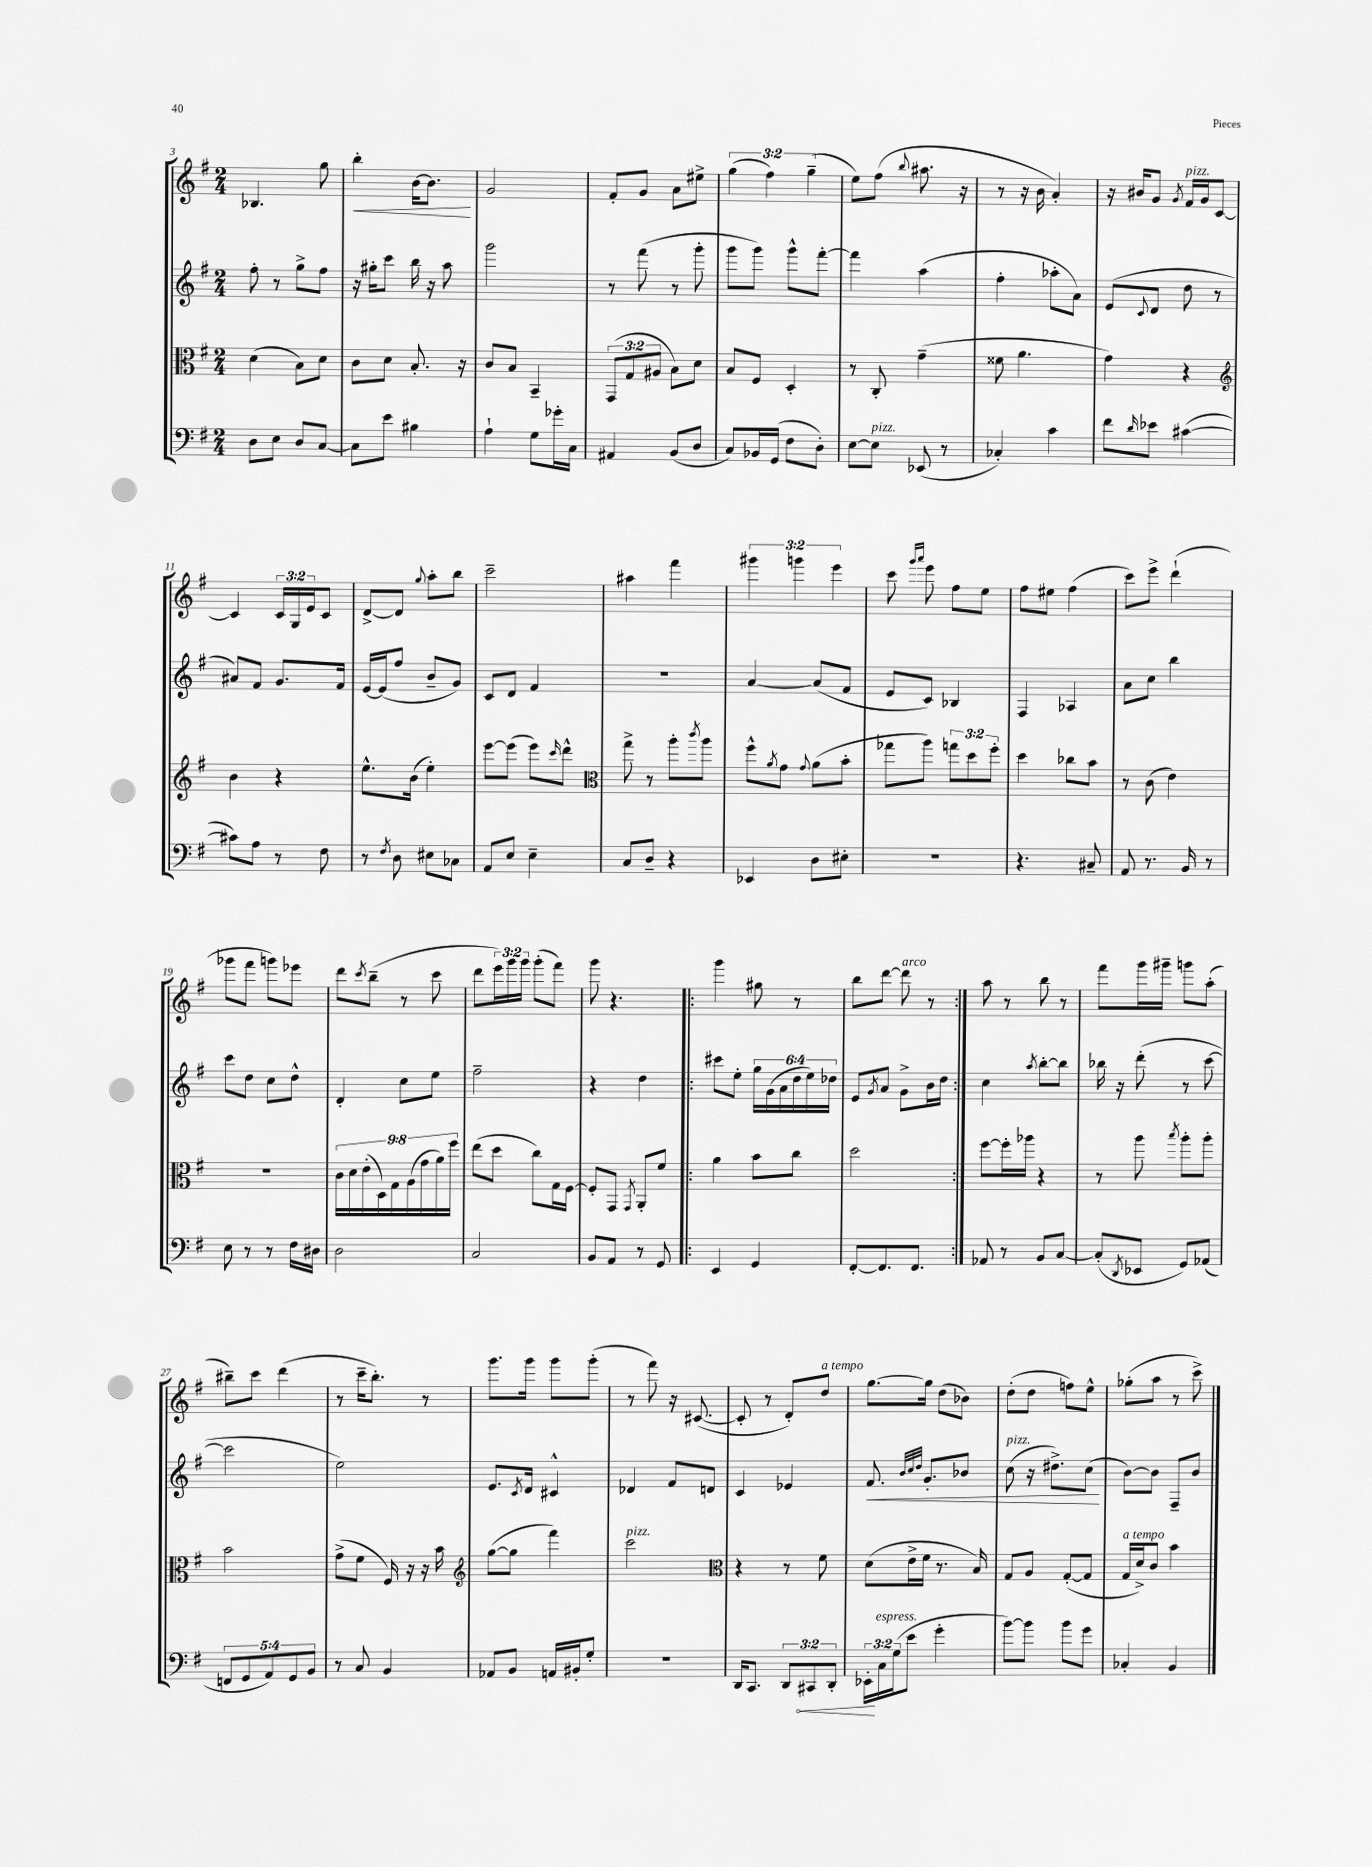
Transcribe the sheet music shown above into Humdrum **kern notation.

**kern	**kern	**kern	**kern
*staff4	*staff3	*staff2	*staff1
*clefF4	*clefC3	*clefG2	*clefG2
*k[f#]	*k[f#]	*k[f#]	*k[f#]
*M2/4	*M2/4	*M2/4	*M2/4
8D\L	(4d\	8ff#'\	4.B-/
8E\J	.	8r	.
8D/L	8B\L)	8gg^\L	.
[8C/J	8d\J	8ff#\J	8gg\
=	=	=	=
8C\]L	8c\L	16r	4bb'\
.	.	16gg#'\LK	.
8e\J	8d\J	8ccc\J	.
4B#\	8.B'/	16bb\	[16b\LK
.	.	16r	8.b\]J
.	.	8aa\	.
.	16r	.	.
=	=	=	=
4A`\	8c/L	2ggg\	2g/
.	8B/J	.	.
8G\L	4BB~/	.	.
16g-'\L	.	.	.
16C\JJ	.	.	.
=	=	=	=
4AA#/	(12GG/L	8r	8f#'/L
.	12G/	.	.
.	.	(8fff#\	8g/J
.	12A#/J	.	.
(8BB/L	8B\L)	8r	8a\L
8D/J	8d\J	8ggg'\	8ee#^\J
=	=	=	=
8C/L)	8B/L	8ggg\L	(6gg\
16BB-/L	8F#/J	8ggg\J)	.
.	.	.	6ff#\)
(16GG/JJ	.	.	.
8F#\L	4D'/	8ggg^^\L	.
.	.	.	(6gg~\
8D'\J)	.	[8fff#'\J	.
=	=	=	=
[8E\L	8r	4fff#\]	8ee\L)
8E\]J	8C'/	.	(8ff#\J
.	.	.	8qqbb/
(8EE-/	(4g~\	(4aa\	8.aa#\
8r	.	.	.
.	.	.	16r
=	=	=	=
4C-'/)	8f##\	4ff#'\	8r
.	4.a\	.	16r
.	.	.	16b\
4c\	.	8aa-'\L	4a'/)
.	.	8a\J)	.
=	=	=	=
8f#\L	4g\)	(8e/L	16r
.	.	.	16b#/LK
16qqd/	.	8qqc/	.
8e-\J	.	8d/J	8g/J
.	.	.	8qg/
([4c#\	4r	8dd\	16f#/LL
.	.	.	16g/J
.	.	8r	[8c/J
=	=	=	=
*	*clefG2	*	*
8c#\]L)	4b\	8a#/L)	4c/]
8A\J	.	8f#/J	.
8r	4r	8.g/L	24c/LL
.	.	.	24G/
.	.	.	24e/J
8F#\	.	.	8c/J
.	.	16f#/Jk	.
=	=	=	=
8r	8.ee^^\L	[16e/LL	[8d^/L
.	.	(16e/]J	.
8qF#/	.	.	.
8D\	.	8ff#/J	8d/]J
.	(16b\Jk	.	.
.	.	.	8qqgg/
8E#\L	4ee'\)	8b~/L	8aa'\L
8C-\J	.	8g/J)	8bb\J
=	=	=	=
8AA/L	[8eee\L	8c/L	2ccc~\
8E/J	(8eee\]J	8d/J	.
4E~\	8eee\L)	4f#/	.
.	16qqccc/	.	.
.	8ddd^^\J	.	.
=	=	=	=
*	*clefC3	*	*
8C/L	8gg^\	2r	4aa#\
8D~/J	8r	.	.
4r	8aa'\L	.	4fff#\
.	8qccc/	.	.
.	8aa\J	.	.
=	=	=	=
4EE-/	8ff#^^\L	[4a/	6ggg#\
.	8qa/	.	.
.	8g\J	.	.
.	.	.	6ggg\
.	8qqg/	.	.
8D\L	(8a\L	(8a/]L	.
.	.	.	6eee\
8E#'\J	8b'\J	8f#/J	.
=	=	=	=
2r	8gg-\L	8e/L	8ccc\
.	.	.	16qqggg/LL
.	.	.	16qqaaa/JJ
.	8aa\J)	8c/J)	8eee\
.	12gg\L	4B-/	8ff#\L
.	12dd\	.	.
.	.	.	8ee\J
.	12ff#'\J	.	.
=	=	=	=
4.r	4dd\	4F#/	8ff#\L
.	.	.	8ee#\J
.	8cc-\L	4A-/	(4ff#\
8C#~/	8b\J	.	.
=	=	=	=
8AA/	8r	8a\L	8ccc\L)
8.r	(8c\	8cc\J	8eee^\J
.	4e\)	4bb\	(4ddd`\
16BB/	.	.	.
8r	.	.	.
=	=	=	=
8E\	2r	8ccc\L	8ggg-\L
8r	.	8dd\J	8fff#\J
8r	.	8cc\L	8ggg\L)
16F#\LL	.	8dd^^\J	8eee-\J
16D#\JJ	.	.	.
=	=	=	=
2D\	18c\LL	4d'/	8ddd\L
.	18d\	.	.
.	(18e'\	.	.
.	.	.	8qccc/
.	.	.	(8bb~\J
.	18D\)	.	.
.	18G\	.	.
.	.	8cc\L	8r
.	(18A\	.	.
.	18g\	.	.
.	.	8ee\J	8ccc\
.	18a\)	.	.
.	18ff#\JJ	.	.
=	=	=	=
2C/	(8ee\L	2ff#~\	8ddd\L
.	8dd\J	.	24eee\L)
.	.	.	24ggg\
.	.	.	24ggg\JJ
.	8cc\L)	.	(8ggg'\L
.	16G\L	.	8fff#\J)
.	[16F#\JJ	.	.
=	=	=	=
8BB/L	8F#'/]L	4r	8ggg\
8AA/J	8GG/J	.	4.r
.	8qGG/	.	.
8r	8AA'/L	4dd\	.
8GG/	8f#/J	.	.
=!|:	=!|:	=!|:	=!|:
4EE/	4a\	8ccc#\L	4ggg\
.	.	8ee'\J	.
4GG/	8b\L	24gg\LL	8gg#\
.	.	(24g\	.
.	.	24a\	.
.	8cc\J	24dd\	8r
.	.	24ee\)	.
.	.	24dd-\JJ	.
=	=	=	=
[8FF#'/L	2dd\	8e/L	8bb\L
.	.	8qg/	.
8.FF#/]	.	8a/J	[8ddd\J
.	.	8g^\L	8ddd\]
8.FF#/J	.	.	.
.	.	16b\L	8r
.	.	16dd\JJ	.
=:|!	=:|!	=:|!	=:|!
8AA-/	[8ff#\L	4cc\	8aa\
8r	16ff#'\]L	.	8r
.	16aa-\JJ	.	.
.	.	8qaa/	.
8BB/L	4r	[8bb'\L	8bb\
[8C/J	.	8bb\]J	8r
=	=	=	=
(8C'/]L	8r	16bb-\	8fff#\L
.	.	16r	.
8qDD/	.	.	.
8EE-/J	8aa\	(8ddd'\	16ggg\L
.	.	.	16ggg#~\JJ
.	8qbb/	.	.
8GG/L)	8aa'\L	8r	8ggg\L
(8AA-/J	8aa'\J	[8ccc\	(8aa'\J
=	=	=	=
10FF/L	2b\	2ccc\]	8bb#~\L)
10GG/	.	.	.
.	.	.	8ccc\J
10AA/)	.	.	.
.	.	.	(4ddd\
10GG/	.	.	.
10BB/J	.	.	.
=	=	=	=
8r	(8g^\L	2ee\)	8r
8C/	8f#\J	.	16ccc~\LK
.	.	.	8.bb'\J)
4BB/	16F#/)	.	.
.	16r	.	.
.	16r	.	8r
.	16b\	.	.
=	=	=	=
*	*clefG2	*	*
8AA-/L	([8gg\L	8.e/L	8.ggg\L
8BB/J	8gg\]J	.	.
.	.	8qc/	.
.	.	16d/Jk	16ggg\Jk
16AA/LL	4fff#\)	4c#^^/	8ggg\L
16BB#'/J	.	.	.
8G'/J	.	.	(8ggg'\J
=	=	=	=
2r	2ccc\	4d-/	8r
.	.	.	8fff#\)
.	.	8f#/L	16r
.	.	.	([8.c#/
.	.	8d/J	.
=	=	=	=
*	*clefC3	*	*
16DD/LK	4r	4c/	8c#'/]
8.CC/J	.	.	.
.	.	.	8r
12DD/L	8r	4e-/	8d'/L)
12CC#/	.	.	.
.	8f#\	.	8dd/J
12DD'/J	.	.	.
=	=	=	=
24EE-'\LL	(8d\L	8.f#/	[8.gg\L
24C\	.	.	.
(24G\J	.	.	.
8e\J	16e^\L	.	.
.	.	32qqb/LLL	.
.	.	32qqcc/	.
.	.	32qqdd/JJJ	.
.	16f#\JJ	8.g'/L	16gg\]Jk
4g'\	8.r	.	(8dd\L
.	.	8b-/J	8b-\J)
.	16B/)	.	.
=	=	=	=
[8b\L)	8G/L	(8cc\	(8dd'\L
8b\]J	8A/J	16r	8dd\J
.	.	8.dd#^\L)	.
8b\L	([8G'/L	.	8ff\L)
8g\J	8G/]J	(8cc\J	8ee^^\J
=	=	=	=
4C-'/	16G/LL	[8b\L)	(8gg-'\L
.	16d^/J)	.	.
.	8c/J	8b\]J	8aa\J
4BB/	4b\	8F#~/L	8r
.	.	8b/J	8ccc^\)
==	==	==	==
*-	*-	*-	*-
